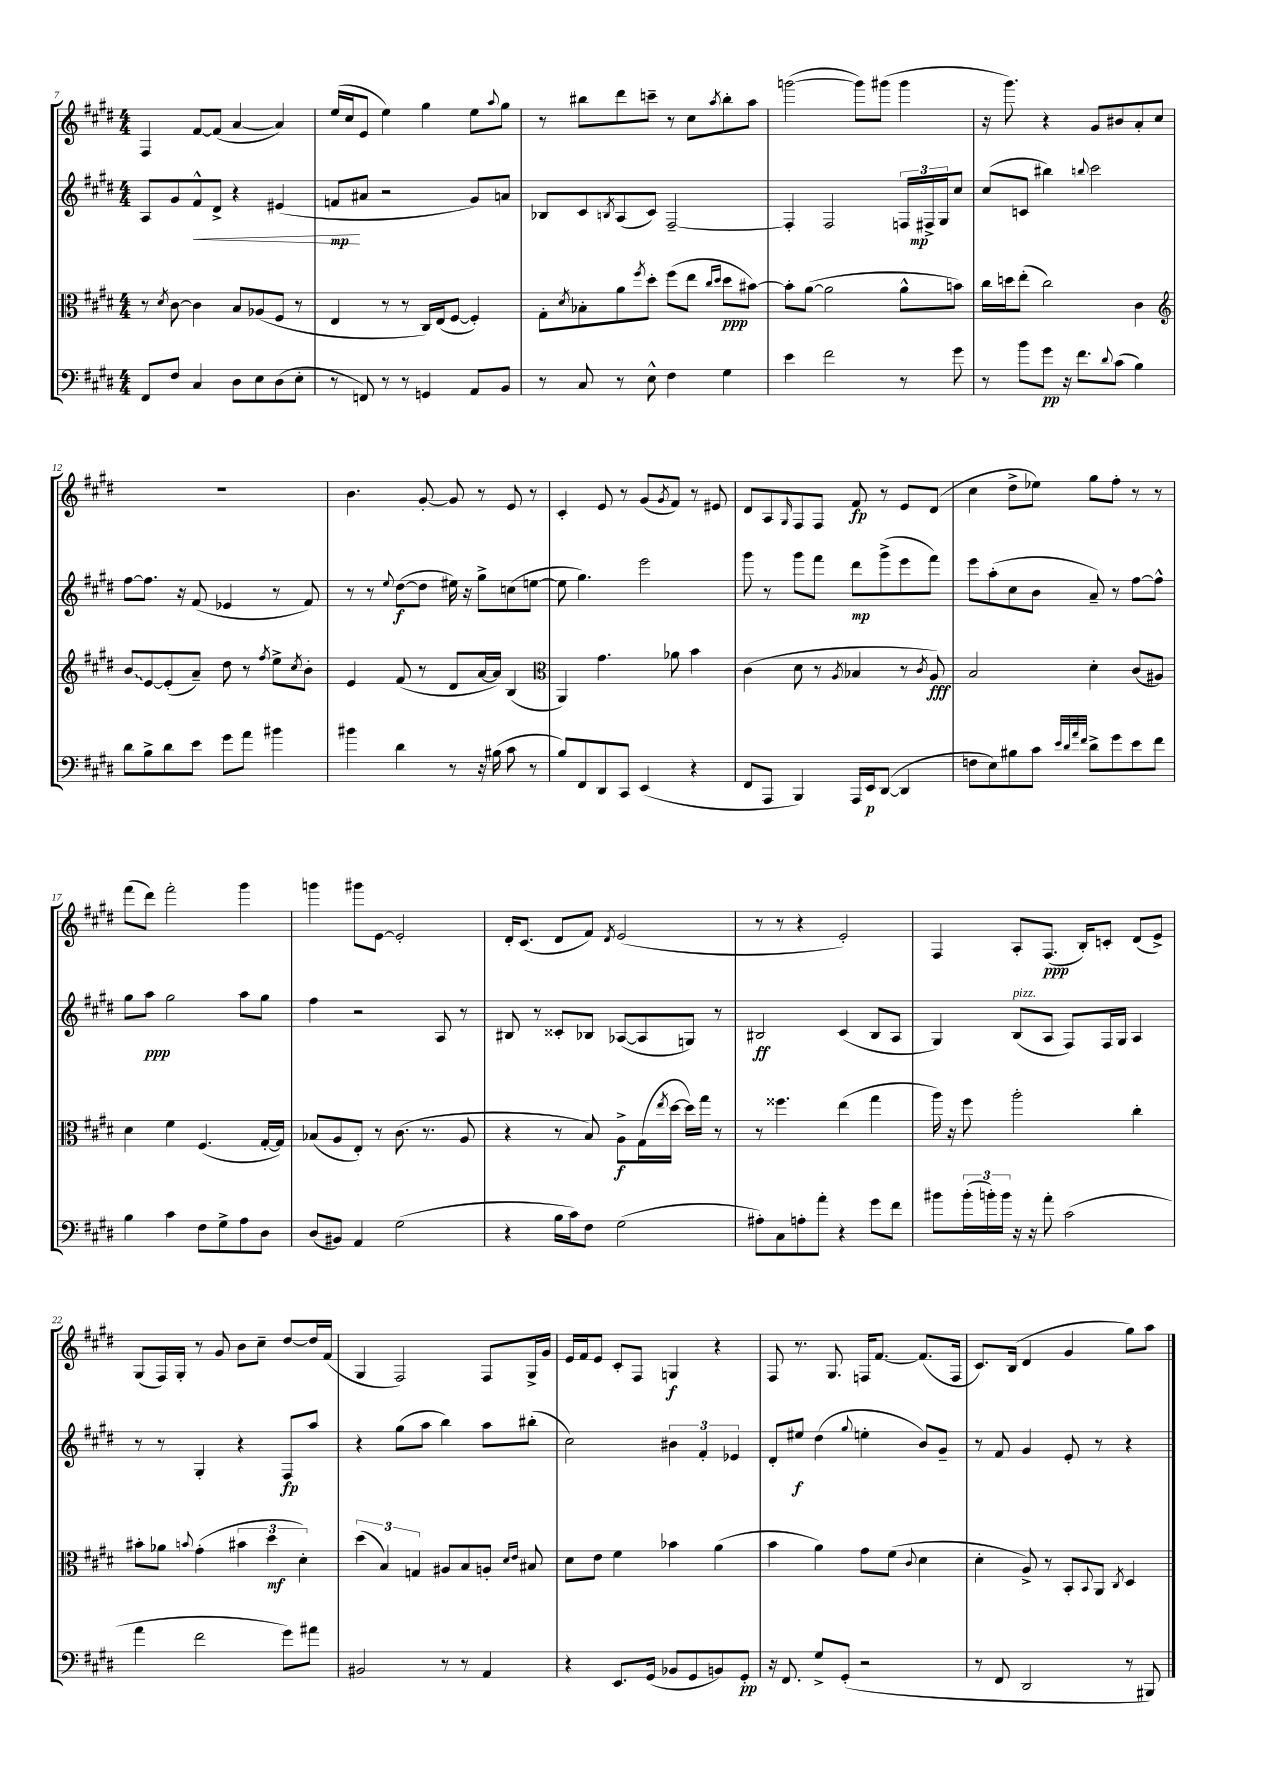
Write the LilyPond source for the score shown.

<<
\new StaffGroup <<
\new Staff = "s0" {
    \clef treble \key e \major \numericTimeSignature \time 4/4
    fis4 fis'8~ fis'8( a'4~ a'4) |
    e''16( cis''16 e'8 e''4) gis''4 e''8 \appoggiatura { a''8 } gis''8 |
    r8 bis''8 dis'''8 c'''8-- r8 cis''8 \acciaccatura { a''8 } bis''8-. a''8 |
    g'''2~( g'''8) gis'''8( gis'''4 |
    r16 gis'''8.) r4 gis'8 bis'8 a'8-. cis''8 |
    R1 |
    b'4. gis'8~-. gis'8 r8 e'8 r8 |
    cis'4-. e'8 r8 gis'8( \acciaccatura { gis'8 } fis'8) r8 eis'8 |
    dis'8 a8 \grace { gis16 } fis8 fis8 fis'8\fp r8 e'8 dis'8( |
    cis''4 dis''8-> ees''8) gis''8 fis''8-. r8 r8 |
    fis'''8( dis'''8) fis'''2-. gis'''4 |
    g'''4 gis'''8 e'8~ e'2-. |
    dis'16-. cis'8.( dis'8 fis'8) \acciaccatura { dis'8 } e'2( |
    r8 r8 r4 e'2-.) |
    fis4 a8-. fis8.\ppp( b16-.) c'8-. dis'8( e'8->) |
    gis8( fis16) gis16-. r8 gis'8 b'8 cis''8-- dis''8~ dis''16 fis'16( |
    gis4 fis2) fis8 gis16-> gis'16 |
    e'16 fis'16 e'8 cis'8-. fis8 g4\f r4 |
    fis8 r8. gis8. f16 fis'8.~ fis'8.( f16 |
    cis'8.) b16( dis'4 gis'4 gis''8) a''8 \bar "|." |
}
\new Staff = "s1" {
    \clef treble \key e \major \numericTimeSignature \time 4/4
    a8 gis'8 fis'8-^\< dis'8-> r4 eis'4( |
    f'8\mp\! ais'8 r2 gis'8) a'8 |
    bes8 cis'8 \acciaccatura { b8 } a8( cis'8) fis2~-- |
    fis4-. fis2 \tuplet 3/2 { f16 fis16->\mp gis16 } cis''8 |
    cis''8( c'8 bis''4) \appoggiatura { b''8 } cis'''2 |
    fis''8~ fis''8. r16 fis'8( ees'4 r8 fis'8) |
    r8 r8 \appoggiatura { e''8 } dis''8~\f( dis''8 eis''16) r16 gis''8-> c''8( e''8~ |
    e''8 gis''4.) e'''2 |
    gis'''8 r8 gis'''8 fis'''8 dis'''8\mp gis'''8->( e'''8 fis'''8) |
    e'''8 a''8-.( cis''8 b'8 a'8--) r8 fis''8~ fis''8-^ |
    gis''8 a''8\ppp gis''2 a''8 gis''8 |
    fis''4 r2 a8 r8 |
    bis8 r8 cisis'8-. bes8 aes8~( aes8 g8) r8 |
    bis2\ff cis'4( bis8 a8 |
    gis4) b8^\markup { \italic "pizz." }( a8 fis8) fis16 gis16 a4 |
    r8 r8 gis4-. r4 fis8\fp a''8 |
    r4 gis''8( a''8 b''4) a''8 bis''8-.( |
    cis''2) \tuplet 3/2 { bis'4 fis'4-. ees'4 } |
    dis'8-. eis''8\f dis''4( \appoggiatura { gis''8 } e''4-. b'8) gis'8-- |
    r8 fis'8 gis'4 e'8-. r8 r4 \bar "|." |
}
\new Staff = "s2" {
    \clef alto \key e \major \numericTimeSignature \time 4/4
    r8 \acciaccatura { dis'8 } cis'8~ cis'4 b8 aes8( fis8 r8 |
    e4 r8 r8 cis16) e16( fis8~ fis4-.) |
    gis8-. \acciaccatura { dis'8 } bes8-. a'8 \acciaccatura { fis''8 } dis''8-. fis''8( e''8 \grace { cis''16 dis''16 } dis''8\ppp bis'8~) |
    bis'8-. a'8~( a'2 a'8-^ b'8) |
    cis''16 d''16 e''8-.( cis''2) cis'4 |
    \clef treble \once \override Glissando.style = #'zigzag b'8\glissando e'8~ e'8-.( a'8--) dis''8 r8 \acciaccatura { fis''8 } e''8-> \acciaccatura { cis''8 } b'8-. |
    e'4 fis'8( r8 dis'8 a'16~ a'16) b4( |
    \clef alto a,4) gis'4. aes'8 b'4 |
    cis'4( dis'8 r8 \acciaccatura { a8 } bes4 r8 \acciaccatura { cis'8 } a8\fff) |
    b2 dis'4-. cis'8( ais8) |
    dis'4 fis'4 fis4.( gis16~-. gis16) |
    bes8( a8 e8-.) r8 cis'8.( r8. a8 |
    r4 r8 b8) a8->\f gis16( \acciaccatura { e''8 } dis''16~ dis''16) gis''16 r8 |
    r8 fisis''4. e''4( gis''4 |
    a''16) r16 fis''8 a''2-. cis''4-. |
    bis'8-. aes'8 \appoggiatura { b'8 } gis'4-.( \tuplet 3/2 { bis'4 dis''4\mf dis'4-.) } |
    \tuplet 3/2 { dis''4( b4) g4 } ais8 b8 a8-. \grace { dis'16 e'16 } bis8 |
    dis'8 e'8 fis'4 bes'4 a'4( |
    b'4 a'4) gis'8 fis'8( \appoggiatura { cis'8 } dis'4 |
    dis'4-. a8->) r8 b,8-. \appoggiatura { b,8 } a,8 \acciaccatura { cis8 } dis4 \bar "|." |
}
\new Staff = "s3" {
    \clef bass \key e \major \numericTimeSignature \time 4/4
    fis,8 fis8 cis4 dis8 e8 dis8( e8-. |
    r8 f,8) r8 r8 g,4 a,8 b,8 |
    r8 cis8 r8 e8-^ fis4 gis4 |
    e'4 fis'2 r8 gis'8 |
    r8 b'8 gis'8\pp r16 fis'8. \appoggiatura { dis'8 } cis'8( b4) |
    dis'8 b8-> dis'8 e'8 gis'8 a'8 bis'4 |
    bis'4 dis'4 r8 r16 bis16( cis'8 r8 |
    b8) fis,8 dis,8 cis,8 e,4( r4 |
    fis,8 a,,8 b,,4) a,,16 e,16\p dis,8~( dis,4 |
    f8 e8) bis8 cis'8 \grace { e'32 dis'32 a'32 fis'32 } dis'8-> gis'8 e'8 fis'8 |
    b4 cis'4 fis8 gis8-> a8 dis8 |
    dis8( bis,8) a,4 gis2( |
    r4 b16 cis'16) fis8 gis2( |
    ais8-.) cis8 a8-. a'8-. r4 gis'8 fis'8 |
    bis'8 \tuplet 3/2 { bis'16-.( b'16-.) b'16 } r16 r16 a'8-. cis'2( |
    a'4 fis'2 gis'8) ais'8 |
    bis,2 r8 r8 a,4 |
    r4 e,8. gis,16( bes,8 gis,8 b,8) gis,8-.\pp |
    r16 fis,8. gis8-> gis,8-.( r2 |
    r8 fis,8 dis,2 r8 bis,,8) \bar "|." |
}
>>
>>
\layout { \context { \Score currentBarNumber = #7 } }
